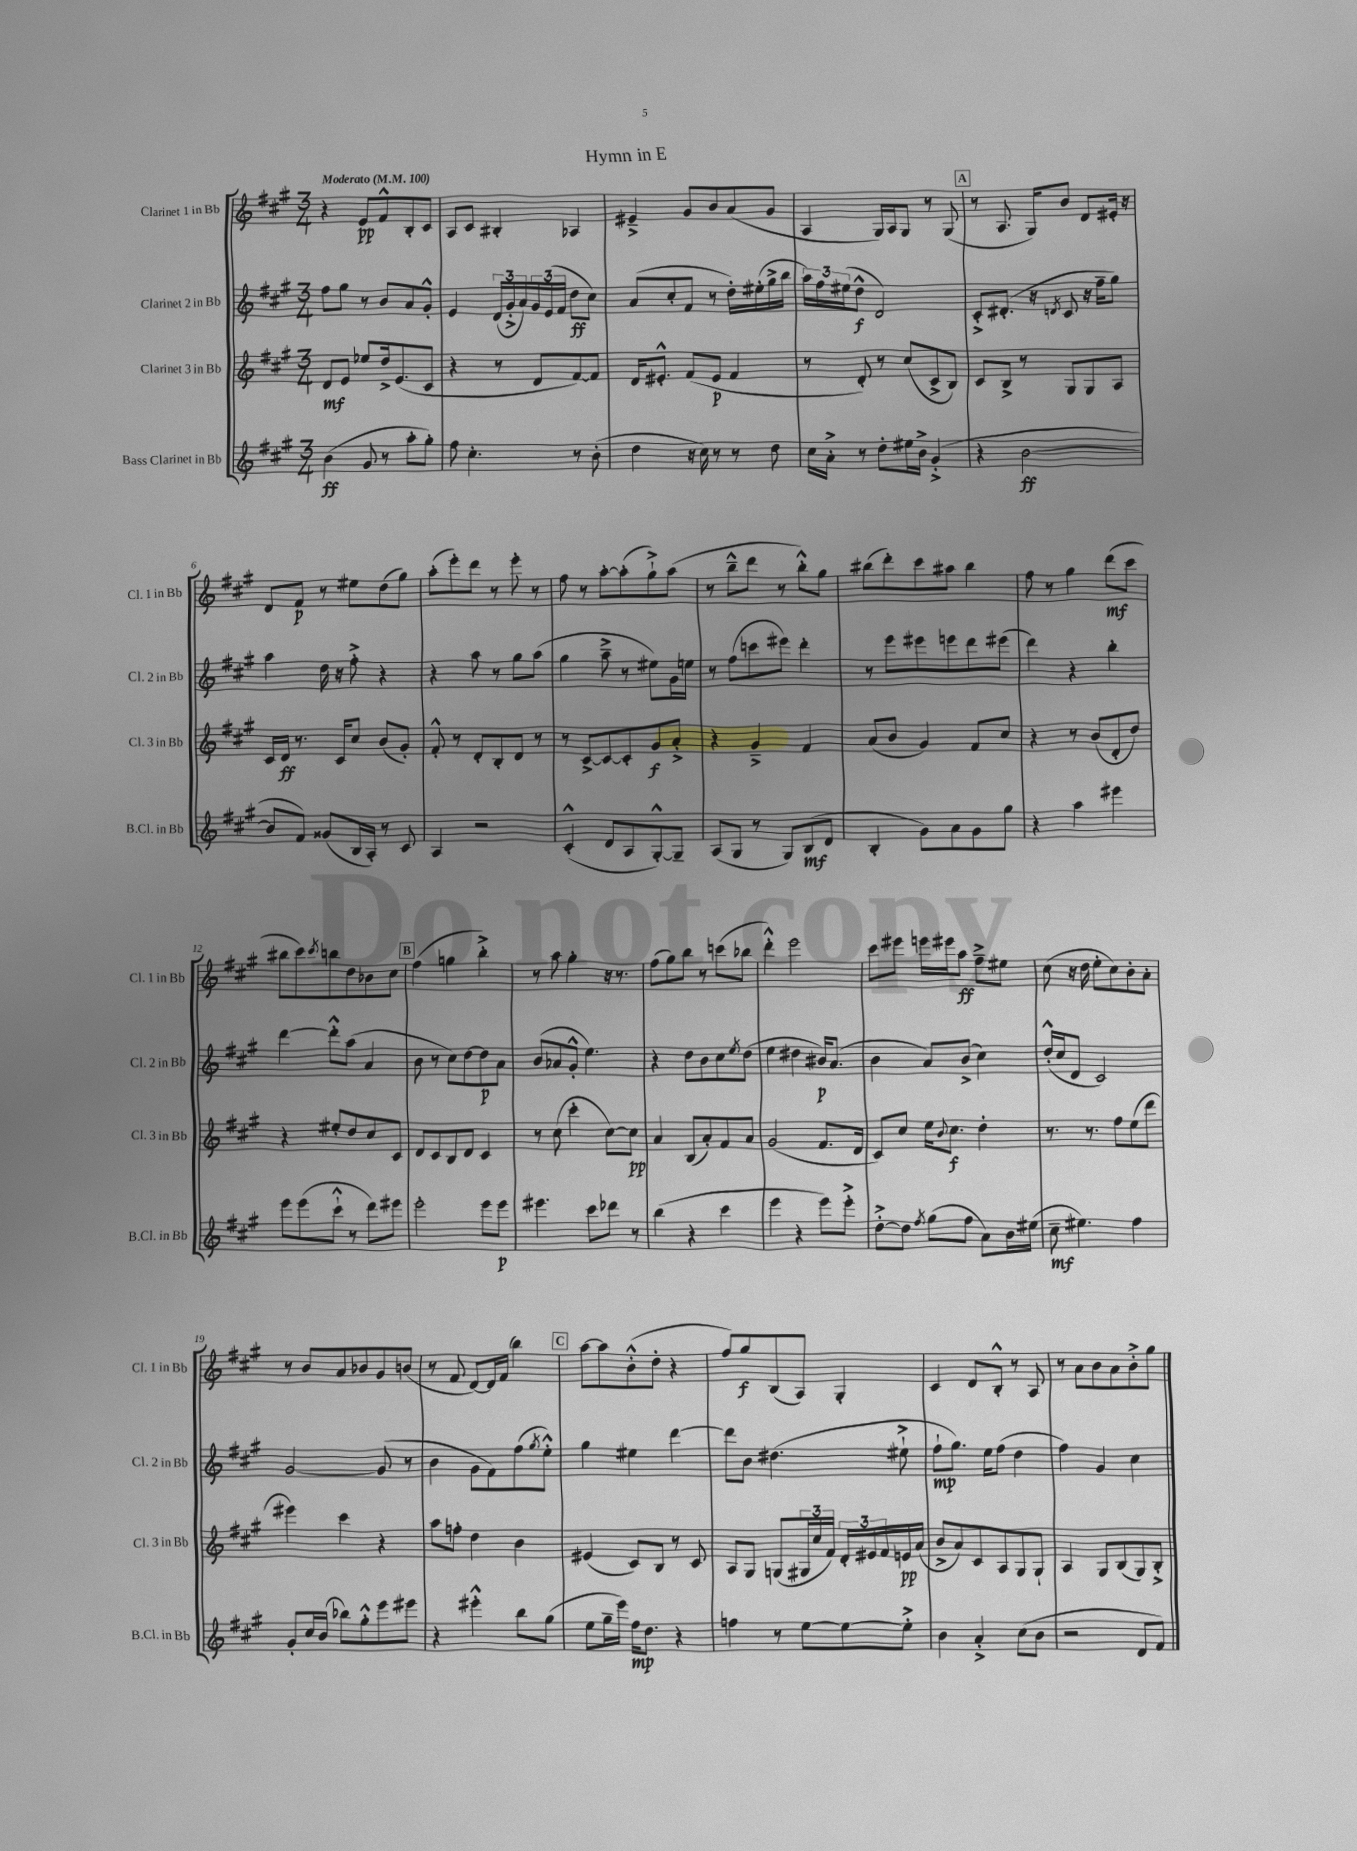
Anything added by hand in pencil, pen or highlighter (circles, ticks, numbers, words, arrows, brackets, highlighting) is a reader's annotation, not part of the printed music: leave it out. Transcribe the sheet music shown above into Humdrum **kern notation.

**kern	**kern	**kern	**kern
*staff4	*staff3	*staff2	*staff1
*clefG2	*clefG2	*clefG2	*clefG2
*k[f#c#g#]	*k[f#c#g#]	*k[f#c#g#]	*k[f#c#g#]
*M3/4	*M3/4	*M3/4	*M3/4
*MM100	*MM100	*MM100	*MM100
(4b	8d	8ff#	4r
.	8e	8gg#	.
8g#	8ee-	8r	8e
8r	16dd^	8b	8f#^^
.	(8.e	.	.
8aa'	.	8a	8B'
8gg#')	8c#	8g#'^^	8c#
=	=	=	=
8ff#	4r	4e	8A
4.cc#'	.	.	8c#
.	8r	(24d	4B#'
.	.	24g#'^	.
.	.	24a)	.
.	8d	24g#	.
.	.	(24e	.
.	.	24f#	.
8r	[8f#)	8dd	4A-
(8b'	8f#]	8cc#)	.
=	=	=	=
4dd	16d	(8a	4e#~^
.	8.e#'^^	.	.
.	.	8cc#'	.
16r	(8f#	8f#	8g#
16cc#)	.	.	.
8r	8e#	8r	8b
8r	4f#	16dd')	(8a
.	.	(16ee#'	.
8dd	.	16gg#^	8g#
.	.	16bb	.
=	=	=	=
16cc#	8r	24aa)	4A
.	.	24ff#	.
16a'^	.	.	.
.	.	(24ee#	.
8r	8d')	8dd^^	.
8dd'	8r	2d)	16G#)
.	.	.	16A
16ee#	(8cc#	.	8G#
16b^	.	.	.
(4g#'^	8c#^	.	8r
.	8B)	.	(8G#
=	=	=	=
4r	8c#	8c#'^	8r
.	8B^	(8.d#'	8.A
[2b	8r	.	.
.	.	16r	16G#)
.	.	8qd	.
.	8G#	8c#	8b
.	8G#	16r	8d
.	.	16ff#~	.
.	8A	8gg#)	16e#'
.	.	.	16r
=	=	=	=
8b]	16c#	4aa	8d
.	16d	.	.
8f#)	8.r	.	8f#
(8g##	.	16dd	8r
.	16c#	16r	.
16B	8cc#	8ff#'^	8ee#
16A')	.	.	.
8r	(8b	4r	(8dd
8c#	8g#')	.	8gg#)
=	=	=	=
4A	8f#'^^	4r	(8aa'
.	8r	.	8eee')
2r	8d'	8aa	8ddd
.	8B'	8r	8r
.	8d	8gg#	8eee'
.	8r	(8aa	8r
=	=	=	=
(4c#'^^	8r	4gg#	8ff#
.	[8c#^	.	8r
8d	8c#_	8aa~^	[8aa'
8A	8c#']	8r	(8aa']
[8G#'^^)	8g#	8ee#)	8gg#`^)
8G#~]	8a'^	16g#	(8aa
.	.	16ee	.
=	=	=	=
(8A	4r	8r	8r
8G#	.	(8ff#	8bb~^^
8r	4g#~^	8ccc	8ddd
8G#)	.	8eee#)	8r
(8B	4f#	4ddd'	8bb'^^)
8d	.	.	8gg#
=	=	=	=
4B'	(8a	8r	(8bb#
.	8b	8eee	8ddd')
8g#)	4g#)	8eee#	8ccc#
8a	.	8eee	8aa#
8g#	8f#	8ddd	4bb#
8gg#	8cc#	(8eee#	.
=	=	=	=
4r	4r	4ddd)	8ff#
.	.	.	8r
4aa	8r	4r	4gg#
.	(8b	.	.
4eee#	8d'	4bb'	(8ddd
.	8dd)	.	8ccc#
=	=	=	=
8eee	4r	[4ddd	8bb#
(8eee	.	.	8ccc#)
.	.	.	8qccc#
8ccc#`^^	8ee#'	8ddd'^^]	8bb
8r	8dd	(8aa	8dd
8ddd)	8cc#	4a	8b-
8eee#	8c#	.	8cc#
=	=	=	=
2eee'	8d	8b	(4ff#
.	8c#	8r	.
.	8B	8cc#)	4gg
.	8d	[8dd	.
8eee	4c#	8dd]	4bb'^)
8eee	.	8a	.
=	=	=	=
4.eee#	8r	(8b	8r
.	(8cc#	8a-	8aa
.	4ccc#'	8g#'^^	4gg#'
8ccc#	.	4.ee)	.
8ddd-	[8cc#)	.	16r
.	.	.	8.r
8r	8cc#]	.	.
=	=	=	=
(4bb	4a	4r	(8ff#
.	.	.	8gg#)
4r	(8B	8dd	8bb
.	8a')	8b	8r
4ccc#	8f#	8cc#	(8ccc
.	.	8qee	.
.	8a	(8dd	8bb-
=	=	=	=
4eee	(2g#	4ee	4ddd'^^)
4r	.	4dd#	2eee
8eee)	8.f#	16b#)	.
.	.	(8.a	.
8eee'^	.	.	.
.	16d	.	.
=	=	=	=
[8dd'^	8c#)	4b	8ccc#
8dd]	8cc#	.	8eee#
8qff#	.	.	.
(8gg#	16ee	8a)	16eee
.	8qqb	.	.
.	8.cc#	.	16eee#
8ff#	.	(8b^	8aa
8a)	4dd'	4cc#)	8ff#~^
16b	.	.	8ee#
(16ee#	.	.	.
=	=	=	=
8cc#~	8.r	(16dd'^^	(8cc#
.	.	16cc#	.
4.ee#)	.	8d	16r
.	8.r	.	16dd
.	.	2c#)	8ee'
.	8ff#	.	8cc#)
4ff#	(8ee	.	8b'
.	8ddd	.	8a'
=	=	=	=
8g#'	4eee#)	[2g#	8r
16cc#	.	.	8b
(16b	.	.	.
8bb-)	4ccc#	.	8a
8gg#'^^	.	.	8b-
8eee	4r	(8g#]	8g#
8eee#	.	8r	(8b
=	=	=	=
4r	8aa	4b	8r
.	8ff'	.	8f#
4eee#'^^	4dd	8g#	[8d)
.	.	8f#)	16d]
.	.	.	(16f#
8bb	4b	(8ff#	4bb)
.	.	8qgg#	.
(8gg#	.	8ee'^^)	.
=	=	=	=
8ee	(4e#	4gg#	[8aa
16gg#~	.	.	8aa]
16eee)	.	.	.
16ff#	8c#)	4ee#	(8b'^^
8.dd	.	.	.
.	8B	.	8dd'
4r	8r	[4ddd	4r
.	8c#	.	.
=	=	=	=
4ff	8A	8ddd]	8ff#)
.	8G#	8b	8gg#
8r	(8G	(4.dd#	(8B
[8ee	24G#	.	8A)
.	24cc#	.	.
.	24f#)	.	.
8ee_	24d'	.	4G#'
.	24e#	.	.
.	24f#	.	.
8ee'^]	16e	8ee#`^	.
.	(16a	.	.
=	=	=	=
4b	8b^	8ff#`	4c#
.	8a)	8.gg#)	.
4a'^	8c#	.	8d
.	.	16ee	.
.	8A	(8ff#	8B'^^
(8cc#	8G#	4dd	8r
8b	8G#`	.	8A
=	=	=	=
2r	4A	4ff#)	8r
.	.	.	8a
.	8G#	4g#	8b
.	(8B	.	8a
8d	8G#)	4cc#	8b'^
8f#)	8B'^	.	8gg#
==	==	==	==
*-	*-	*-	*-
